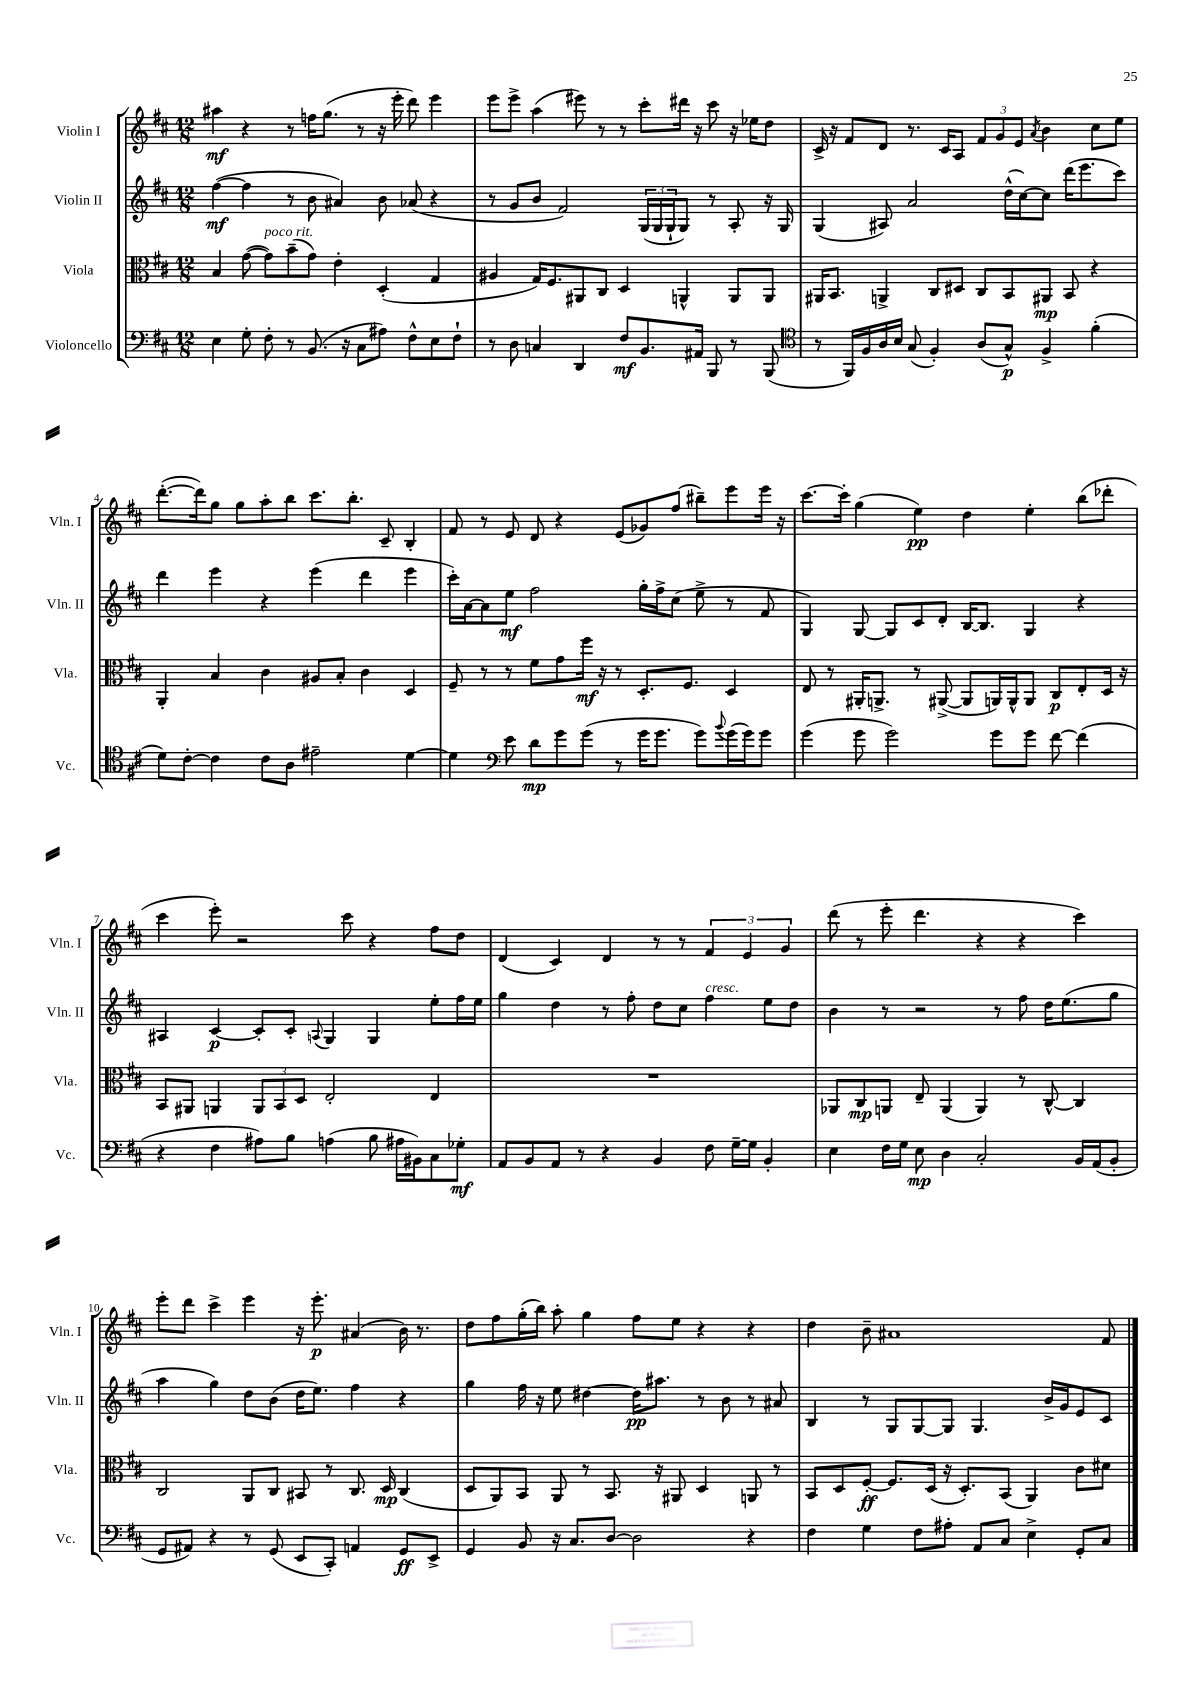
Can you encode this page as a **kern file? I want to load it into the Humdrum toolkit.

**kern	**dynam	**kern	**dynam	**kern	**dynam	**kern	**dynam
*part4	*part4	*part3	*part3	*part2	*part2	*part1	*part1
*staff4	*staff4	*staff3	*staff3	*staff2	*staff2	*staff1	*staff1
*I"Violoncello	*	*I"Viola	*	*I"Violin II	*	*I"Violin I	*
*I'Vc.	*	*I'Vla.	*	*I'Vln. II	*	*I'Vln. I	*
*clefF4	*	*clefC3	*	*clefG2	*	*clefG2	*
*k[f#c#]	*	*k[f#c#]	*	*k[f#c#]	*	*k[f#c#]	*
*M12/8	*	*M12/8	*	*M12/8	*	*M12/8	*
=1	=1	=1	=1	=1	=1	=1	=1
4E\	.	4B/	.	([4ff#\	mf	4aa#X\	mf
8G'\	.	([8g\	.	4ff#\]	.	4r	.
!	!	!LO:TX:a:i:t=poco rit.	!	!	!	!	!
8F#'\	.	8g\L])	.	.	.	.	.
8r	.	(8b~\	.	8r	.	8r	.
(8.BB/	.	8g\J)	.	8b\	.	16ffn\KL	.
.	.	.	.	.	.	(8.gg\J	.
.	.	4e'\	.	4a#X/)	.	.	.
16r	.	.	.	.	.	.	.
8C#\L	.	.	.	.	.	8r	.
8A#X\J)	.	(4D'/	.	8b\	.	16r	.
.	.	.	.	.	.	16eee'\	.
8F#^^\L	.	.	.	(8a-X/	.	8ddd\)	.
8E\	.	4G/	.	4r	.	4eee\	.
8F#`\J	.	.	.	.	.	.	.
=2	=2	=2	=2	=2	=2	=2	=2
8r	.	4A#X/	.	8r	.	8eee\L	.
8D\	.	.	.	8g/L	.	8eee^\J	.
4Cn/	.	16G/KL)	.	8b/J	.	(4aa\	.
.	.	8.F#/	.	.	.	.	.
.	.	.	.	2f#/)	.	.	.
4DD/	.	8AA#X/	.	.	.	8eee#X\)	.
.	.	8C#/J	.	.	.	8r	.
8F#/L	mf	4D/	.	.	.	8r	.
8.BB/	.	.	.	(24G/LL	.	8ccc#'\L	.
.	.	.	.	24G/	.	.	.
.	.	.	.	24G`/J	.	.	.
.	.	4AAn^^/	.	8G/J)	.	16ddd#X\Jk	.
16AA#X/Jk	.	.	.	.	.	16r	.
8BBB/	.	.	.	8r	.	8ccc#\	.
8r	.	8AA/L	.	8A'/	.	16r	.
.	.	.	.	.	.	16ee-X\KL	.
(8BBB/	.	8AA/J	.	16r	.	8dd\J	.
.	.	.	.	16G/	.	.	.
=3	=3	=3	=3	=3	=3	=3	=3
*clefC4	*	*	*	*	*	*	*
8r	.	16AA#X/KL	.	(4G/	.	16c#^/	.
.	.	8.BB/J	.	.	.	16r	.
16FF#/LL)	.	.	.	.	.	8f#/L	.
16F#/	.	.	.	.	.	.	.
16A/	.	4AAn^/	.	8A#X/)	.	8d/J	.
16B/JJ	.	.	.	.	.	.	.
(8G/	.	.	.	2a/	.	8.r	.
4F#'/)	.	8C#/L	.	.	.	.	.
.	.	.	.	.	.	16c#/KL	.
.	.	8D#X/J	.	.	.	8A/J	.
(8A/L	.	8C#/L	.	.	.	12f#/L	.
.	.	.	.	.	.	12g/	.
8G^^/J)	p	8BB/	.	(16dd^^\LL	.	.	.
.	.	.	.	.	.	12e/J	.
.	.	.	.	[16cc#\J)	.	.	.
.	.	.	.	.	.	8qa/	.
4F#^/	.	8AA#X/J	mp	8cc#\J]	.	4b\	.
.	.	8BB/	.	(16ddd\KL	.	.	.
.	.	.	.	8.eee\	.	.	.
(4f#'\	.	4r	.	.	.	8cc#\L	.
.	.	.	.	8ccc#\J)	.	8ee\J	.
!!LO:LB:g=z
=4	=4	=4	=4	=4	=4	=4	=4
8d\L)	.	4AA'/	.	4ddd\	.	([8.ddd'\L	.
[8c#'\J	.	.	.	.	.	.	.
.	.	.	.	.	.	16ddd\k])	.
4c#\]	.	4B/	.	4eee\	.	8gg\J	.
.	.	.	.	.	.	8gg\L	.
8c#\L	.	4c#\	.	4r	.	8aa'\	.
8A\J	.	.	.	.	.	8bb\J	.
2e#X~\	.	8A#X/L	.	(4eee\	.	8.ccc#\L	.
.	.	8B'/J	.	.	.	.	.
.	.	.	.	.	.	8.bb'\J	.
.	.	4c#\	.	4ddd\	.	.	.
.	.	.	.	.	.	8c#~/	.
[4d\	.	4D/	.	4eee\	.	4B'/	.
=5	=5	=5	=5	=5	=5	=5	=5
4d\]	.	8F#~/	.	16ccc#'\LL)	.	8f#/	.
.	.	.	.	[16a\J	.	.	.
.	.	8r	.	8a\]	.	8r	.
*clefF4	*	*	*	*	*	*	*
8e\	.	8r	.	8ee\J	mf	8e/	.
8d\L	mp	8f#\L	.	2ff#\	.	8d/	.
8g\	.	8g\	.	.	.	4r	.
(8g\J	.	16ff#\Jk	mf	.	.	.	.
.	.	16r	.	.	.	.	.
8r	.	8r	.	.	.	(8e/L	.
16g\KL	.	8.D'/L	.	16gg'\LL	.	8g-X/)	.
8.g\J	.	.	.	16ff#^\J	.	.	.
.	.	.	.	(8cc#\J	.	(8ff#/J	.
.	.	8.F#/J	.	.	.	.	.
8g\L)	.	.	.	8ee^\	.	8bb#X~\L)	.
8qqb/	.	.	.	.	.	.	.
(16g\L	.	4D/	.	8r	.	8eee\	.
16g\J)	.	.	.	.	.	.	.
8g\J	.	.	.	8f#/	.	16eee\Jk	.
.	.	.	.	.	.	16r	.
=6	=6	=6	=6	=6	=6	=6	=6
(4g\	.	8E/	.	4G/)	.	[8.ccc#\L	.
.	.	8r	.	.	.	.	.
.	.	.	.	.	.	16ccc#'\Jk]	.
8g\	.	16AA#X'/KL	.	[8G/	.	(4gg\	.
.	.	8.AAn^/J	.	.	.	.	.
2g\)	.	.	.	8G/L]	.	.	.
.	.	8r	.	8c#/	.	4ee\)	pp
.	.	([8AA#X^/	.	8d'/J	.	.	.
.	.	8AA#/L]	.	[16B/KL	.	4dd\	.
.	.	.	.	8.B/J]	.	.	.
8g\L	.	16AAn/L)	.	.	.	.	.
.	.	16AA^^/J	.	.	.	.	.
8g\J	.	8AA/J	.	4G/	.	4ee'\	.
[8f#\	.	8C#/L	p	.	.	.	.
(4f#\]	.	8E'/	.	4r	.	(8bb\L	.
.	.	16D/Jk	.	.	.	8ddd-X'\J	.
.	.	16r	.	.	.	.	.
!!LO:LB:g=z
=7	=7	=7	=7	=7	=7	=7	=7
4r	.	8BB/L	.	4A#X/	.	4ccc#\	.
.	.	8AA#X/J	.	.	.	.	.
4F#\	.	4AAn/	.	[4c#/	p	8eee'\)	.
.	.	.	.	.	.	2r	.
8A#X\L)	.	12AA/L	.	8c#'/L]	.	.	.
.	.	12BB/	.	.	.	.	.
8B\J	.	.	.	8c#'/J	.	.	.
.	.	12D/J	.	.	.	.	.
.	.	.	.	8qqAn/	.	.	.
(4An\	.	2E'/	.	4G/	.	.	.
.	.	.	.	.	.	8ccc#\	.
8B\	.	.	.	4G/	.	4r	.
16A#X\LL	.	.	.	.	.	.	.
16BB#X\J)	.	.	.	.	.	.	.
8C#\	.	4E/	.	8ee'\L	.	8ff#\L	.
8G-X'\J	mf	.	.	16ff#\L	.	8dd\J	.
.	.	.	.	16ee\JJ	.	.	.
=8	=8	=8	=8	=8	=8	=8	=8
8AA/L	.	1.r	.	4gg\	.	(4d/	.
8BB/	.	.	.	.	.	.	.
8AA/J	.	.	.	4dd\	.	4c#/)	.
8r	.	.	.	.	.	.	.
4r	.	.	.	8r	.	4d/	.
.	.	.	.	8ff#'\	.	.	.
4BB/	.	.	.	8dd\L	.	8r	.
.	.	.	.	8cc#\J	.	8r	.
!	!	!	!	!LO:TX:a:i:t=cresc.	!	!	!
8F#\	.	.	.	4ff#\	.	6f#/	.
[16G~\LL	.	.	.	.	.	.	.
.	.	.	.	.	.	6e/	.
16G\JJ]	.	.	.	.	.	.	.
4BB'/	.	.	.	8ee\L	.	.	.
.	.	.	.	.	.	6g/	.
.	.	.	.	8dd\J	.	.	.
=9	=9	=9	=9	=9	=9	=9	=9
4E\	.	8AA-X/L	.	4b\	.	(8ddd\	.
.	.	8C#/	mp	.	.	8r	.
16F#\LL	.	8AAn/J	.	8r	.	8eee'\	.
16G\JJ	.	.	.	.	.	.	.
8E\	mp	8E~/	.	2r	.	4.ddd\	.
4D\	.	(4AA/	.	.	.	.	.
2C#'/	.	4AA/)	.	.	.	4r	.
.	.	.	.	8r	.	.	.
.	.	8r	.	8ff#\	.	4r	.
.	.	[8C#^^/	.	16dd\KL	.	.	.
.	.	.	.	(8.ee\	.	.	.
16BB/LL	.	4C#/]	.	.	.	4ccc#\)	.
(16AA/J	.	.	.	.	.	.	.
8BB'/J	.	.	.	8gg\J	.	.	.
!!LO:LB:g=z
=10	=10	=10	=10	=10	=10	=10	=10
8GG/L	.	2C#/	.	4aa\	.	8eee'\L	.
8AA#X/J)	.	.	.	.	.	8ddd\J	.
4r	.	.	.	4gg\)	.	4ccc#^\	.
8r	.	8AA/L	.	8dd\L	.	4eee\	.
(8GG/	.	8C#/J	.	(8b\J	.	.	.
8EE/L	.	8BB#X/	.	16dd\KL	.	16r	.
.	.	.	.	8.ee\J)	.	8.eee'\	p
8CC#'/J)	.	8r	.	.	.	.	.
4AAn/	.	8.C#/	.	4ff#\	.	(4a#X/	.
.	.	16D/	mp	.	.	.	.
8GG/L	ff	(4C#/	.	4r	.	16b\)	.
.	.	.	.	.	.	8.r	.
8EE^/J	.	.	.	.	.	.	.
=11	=11	=11	=11	=11	=11	=11	=11
4GG/	.	8D/L	.	4gg\	.	8dd\L	.
.	.	8AA/)	.	.	.	8ff#\	.
8BB/	.	8BB/J	.	16ff#\	.	(16gg'\L	.
.	.	.	.	16r	.	16bb\JJ)	.
16r	.	8AA/	.	8ee\	.	8aa'\	.
8.C#/L	.	.	.	.	.	.	.
.	.	8r	.	[4dd#X\	.	4gg\	.
[8D/J	.	8.BB/	.	.	.	.	.
2D\]	.	.	.	16dd#\KL]	pp	8ff#\L	.
.	.	16r	.	8.aa#X\J	.	.	.
.	.	8AA#X/	.	.	.	8ee\J	.
.	.	4D/	.	8r	.	4r	.
.	.	.	.	8b\	.	.	.
4r	.	8AAn/	.	8r	.	4r	.
.	.	8r	.	8a#X/	.	.	.
=12	=12	=12	=12	=12	=12	=12	=12
4F#\	.	8BB/L	.	4B/	.	4dd\	.
.	.	8D/	.	.	.	.	.
4G\	.	[8F#'/J	ff	8r	.	8b~\	.
.	.	8.F#/L]	.	8G/L	.	1a#X	.
8F#\L	.	.	.	[8G/	.	.	.
.	.	(16D/Jk	.	.	.	.	.
8A#X'\J	.	16r	.	8G/J]	.	.	.
.	.	8.D'/L)	.	.	.	.	.
8AA/L	.	.	.	4.G/	.	.	.
8C#/J	.	(8BB/J	.	.	.	.	.
4E^\	.	4AA/)	.	.	.	.	.
.	.	.	.	16b^/LL	.	.	.
.	.	.	.	16g/J	.	.	.
8GG'/L	.	8c#\L	.	8e/	.	.	.
8C#/J	.	8d#X\J	.	8c#/J	.	8f#/	.
==	==	==	==	==	==	==	==
*-	*-	*-	*-	*-	*-	*-	*-
